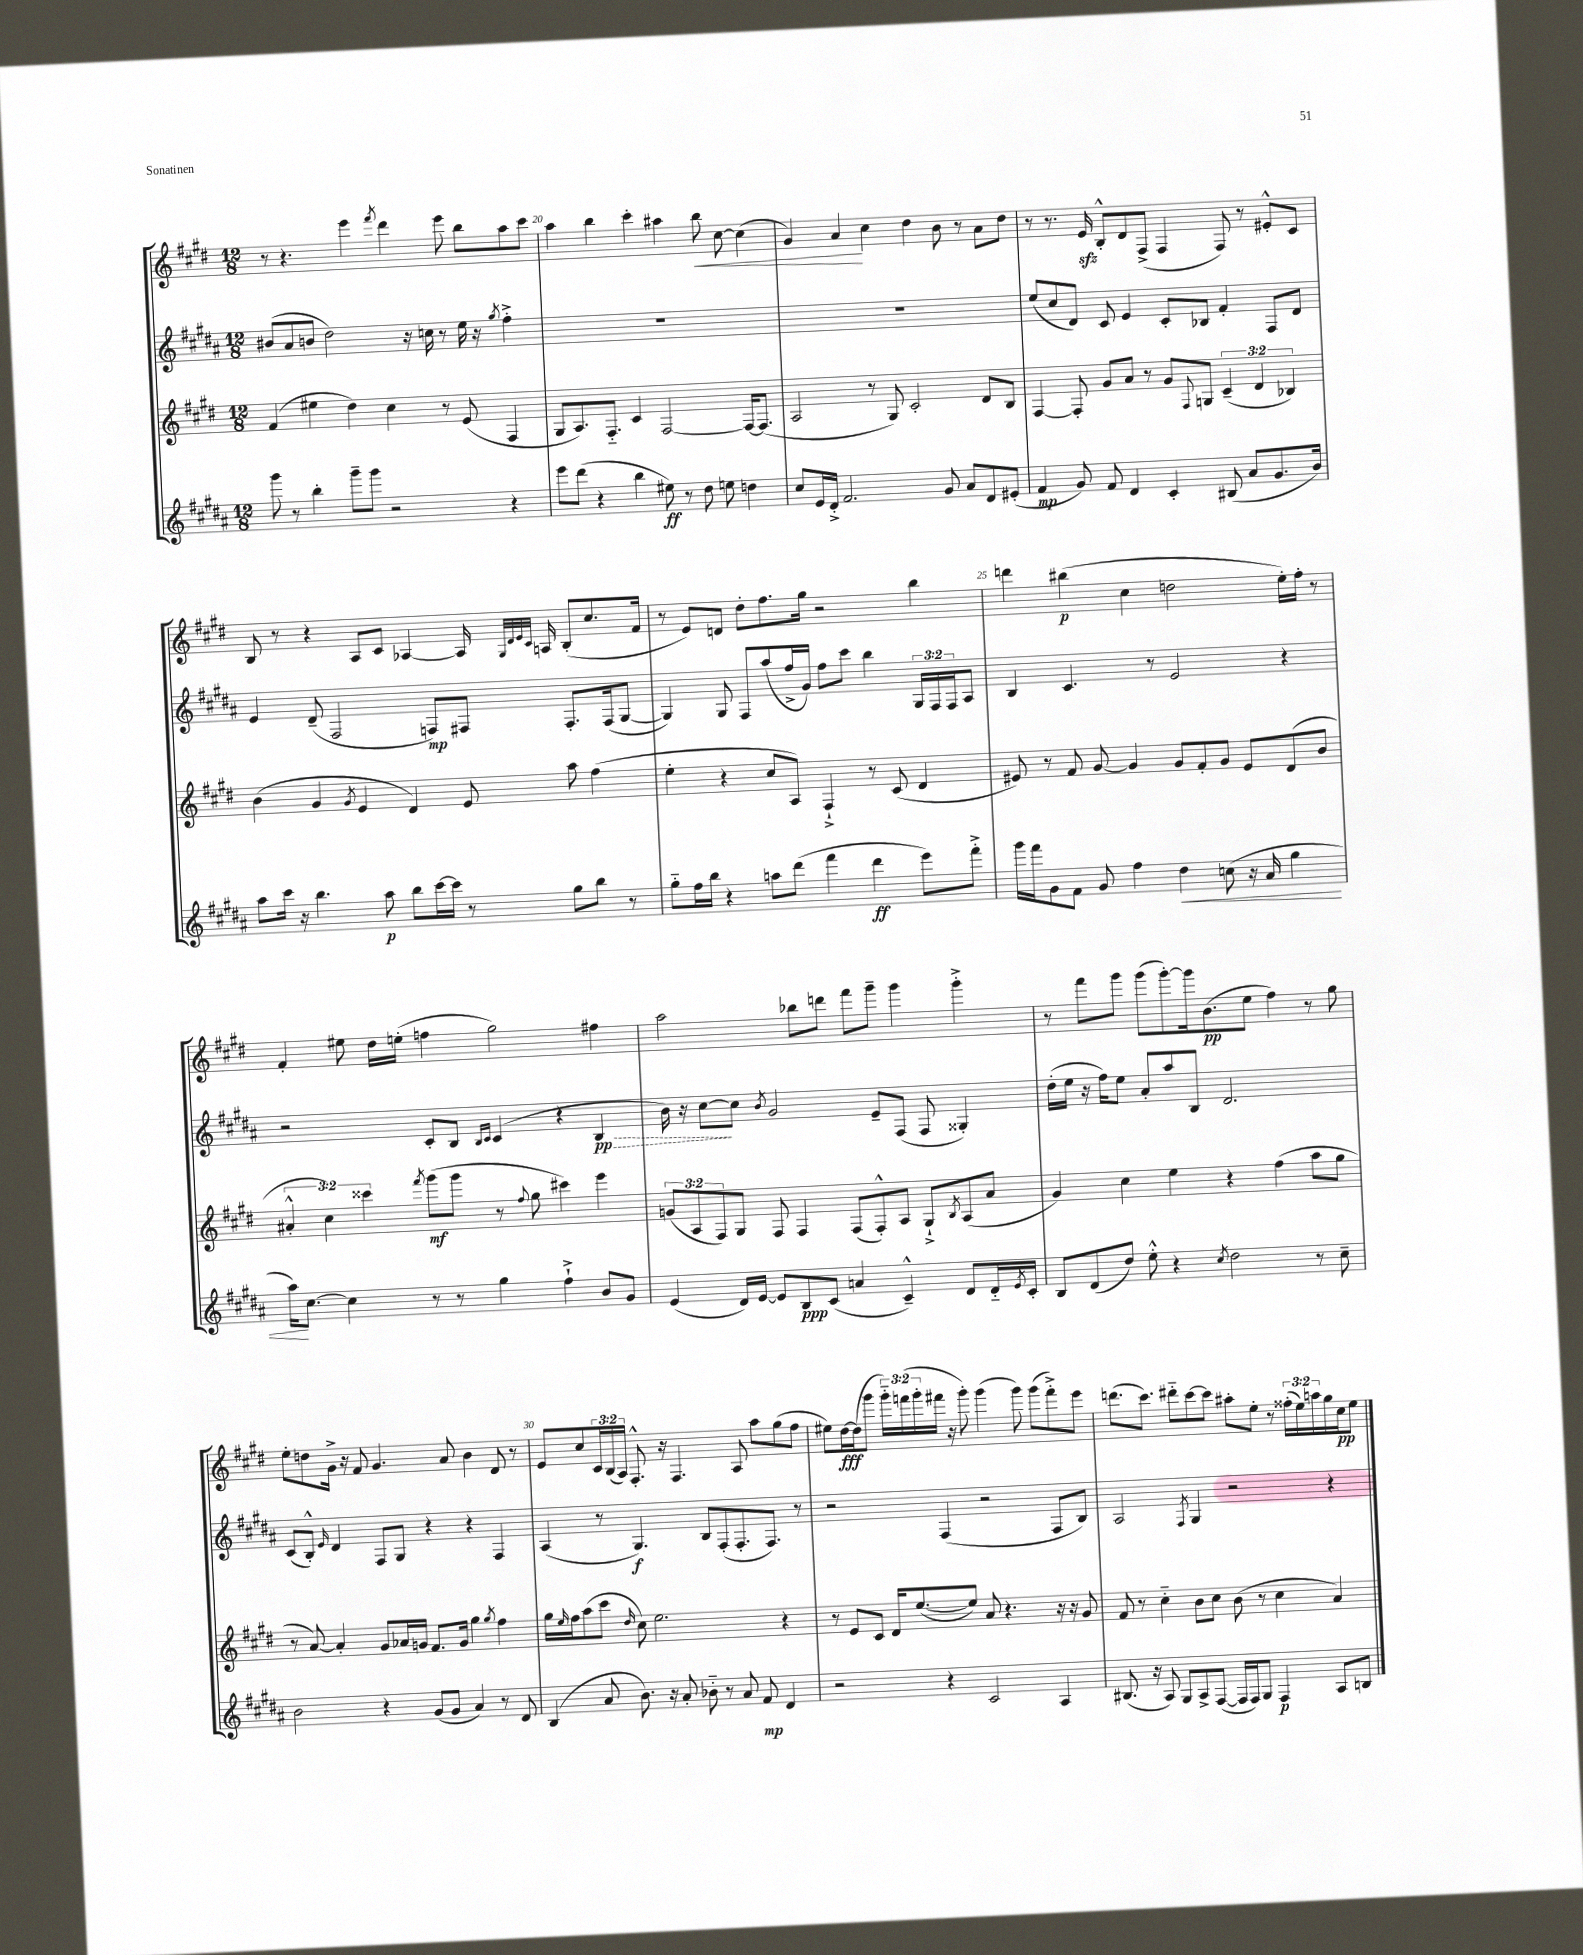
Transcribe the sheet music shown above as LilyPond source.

<<
\new StaffGroup <<
\new Staff = "s0" {
    \clef treble \key e \major \numericTimeSignature \time 12/8 \override Staff.TupletNumber.text = #tuplet-number::calc-fraction-text
    r8 r4. e'''4 \acciaccatura { fis'''8 } dis'''4 e'''8 b''8 a''8 cis'''8 |
    a''4 b''4 cis'''4-. ais''4 b''8\< cis''8~ cis''4( |
    gis'4) a'4\! cis''4 dis''4 b'8 r8 a'8 dis''8 |
    r8 r8. e'16\sfz b8-.-^ dis'8 fis8->( fis4 fis8) r8 eis'8-.-^ cis'8 |
    b8 r8 r4 a8 cis'8 aes4~ aes16 \grace { gis32 dis'32 e'32 cis'32 } a16 b8-.( cis''8. fis'16 |
    r8 e'8) d'8 dis''8-. fis''8. gis''16 r2 b''4 |
    d'''4 bis''4\p( cis''4 d''2 e''16-.) fis''16-. r8 |
    fis'4-. eis''8 dis''16 e''16-.( f''4 gis''2) fis''4 |
    a''2 bes''8 d'''8 fis'''8 gis'''8-- gis'''4 gis'''4-.-> |
    r8 fis'''8 gis'''8 gis'''8( gis'''8~-.) gis'''16 b'8.\pp( e''8 fis''4) r8 gis''8 |
    e''8-. d''8 gis'16-> r16 fis'8 gis'4. a'8 b'4 dis'8 r8 |
    e'8 cis''8 \tuplet 3/2 { cis'16 b16( a16) } fis8.-.-^ r16 fis4. a8 a''8 gis''8( fis''8 |
    eis''8) dis''16~\fff dis''16( gis'''8 \tuplet 3/2 { gis'''16-_) f'''16( gis'''16-. } fis'''16 r16 gis'''8-.) gis'''4( gis'''8) gis'''8( fis'''8-.->) e'''8 |
    d'''8.( cis'''8.) dis'''8-_ cis'''8~ cis'''8 ais''8-. e''8-. r8 \tuplet 3/2 { fisis''16-.( e''16) a''16 } gis''16 cis''16\pp e''8 \bar "|." |
}
\new Staff = "s1" {
    \clef treble \key b \major \numericTimeSignature \time 12/8 \override Staff.TupletNumber.text = #tuplet-number::calc-fraction-text
    bis'8( ais'8 b'8 dis''2) r16 c''16 r8 e''16 r16 \acciaccatura { gis''8 } fis''4-.-> |
    R1. |
    R1. |
    e''8( cis''8 dis'8) cis'8 e'4 cis'8-. bes8 fis'4-. fis8 dis'8 |
    e'4 dis'8--( fis2 f8\mp) fis8 fis8.-. fis16( gis8~ |
    gis4) gis8 fis8 ais''8( fis''16-> gis'16) fis''8 cis'''8 b''4 \tuplet 3/2 { gis16 fis16 fis16 } ais8 |
    b4 cis'4. r8 e'2 r4 |
    r2 cis'8-. b8 \grace { b16 cis'16 } cis'4( r4 \once \override Hairpin.style = #'dashed-line b4\pp\> |
    b'16) r16 cis''8~\! cis''8 \acciaccatura { b'8 } gis'2 e'8-- fis8( fis8 gisis4-.) |
    dis''16-.( e''16 r16 fis''16) e''8 ais'8-. ais''8 b8 dis'2. |
    cis'8( b8-.-^) \grace { e'16 } dis'4 fis8 gis8 r4 r4 fis4 |
    ais4( r8 gis4.\f) b8 fis8-.( fis8.-. fis8.) r8 |
    r2 fis4( r2 fis8 b8) |
    ais2 \acciaccatura { fis8 } gis4 r2 r4 \bar "|." |
}
\new Staff = "s2" {
    \clef treble \key e \major \numericTimeSignature \time 12/8 \override Staff.TupletNumber.text = #tuplet-number::calc-fraction-text
    fis'4( eis''4 dis''4) cis''4 r8 e'8( fis4 |
    gis8 a8.) fis8.-_ cis'4 fis2~ fis16~ fis8.( |
    a2 r8 gis8) cis'2-. dis'8 b8 |
    fis4~ fis8-. gis'8 a'8 r8 gis'8 \appoggiatura { fis8 } g8 \tuplet 3/2 { cis'4--( dis'4 bes4) } |
    b'4( gis'4 \acciaccatura { gis'8 } e'4 dis'4) e'8 a''8 fis''4( |
    e''4-. r4 cis''8 a8) fis4-!-> r8 cis'8( dis'4 |
    eis'8) r8 fis'8 gis'8~ gis'4 gis'8 fis'8-. gis'8 eis'8 dis'8( b'8 |
    \tuplet 3/2 { ais'4-.-^ cis''4) cisis'''4 } \acciaccatura { fis'''8 } gis'''8\mf( gis'''8 r8 \appoggiatura { fis''8 } gis''8 cis'''4) e'''4 |
    \tuplet 3/2 { g'8( a8 fis8) } gis8 fis8 fis4 fis8( fis8-.-^) a8 gis8-!-> \acciaccatura { b8 } a8( a'8 |
    gis'4) cis''4 e''4 r4 fis''4( a''8 gis''8 |
    r8 a'8~) a'4-. gis'8 aes'16 g'16 fis'8. g'16 gis''4 \acciaccatura { gis''8 } fis''4 |
    gis''16 \grace { e''16 } fis''16 a''8( cis'''8 \grace { dis''16 } cis''8) e''2. r4 |
    r8 e'8 cis'8 dis'16 e''8.~( e''8) a'8 r4. r16 r16 gis'8 |
    fis'8 r8 cis''4-_ b'8 cis''8 b'8( r8 cis''4 a'4) \bar "|." |
}
\new Staff = "s3" {
    \clef treble \key b \major \numericTimeSignature \time 12/8
    gis'''8 r8 b''4-. gis'''8-- gis'''8 r2 r4 |
    e'''8 dis'''8( r4 b''4 eis''8\ff) r8 dis''8 e''8 d''4 |
    cis''8 e'16 dis'16-.-> fis'2. gis'8 ais'8 dis'8 eis'8-.( |
    fis'4\mp gis'8) fis'8 dis'4 cis'4-. bis8( ais'8 gis'8. b'16) |
    ais''8 cis'''16 r16 b''4. ais''8\p b''8 cis'''16~ cis'''16 r8 gis''8 b''8 r8 |
    gis''8-_ fis''16 b''16 r4 a''8 dis'''8( fis'''4 dis'''4\ff e'''8) fis'''8-.-> |
    gis'''16 fis'''16 gis'8 fis'8 gis'8 fis''4 dis''4\< c''8( r16 ais'16 gis''4 |
    ais''16\!) cis''8.~ cis''4 r8 r8 gis''4 fis''4-!-> b'8 gis'8 |
    e'4( dis'16) e'16~ e'8 b8\ppp cis'8( a'4 cis'4---^) dis'8 dis'16-_ \acciaccatura { e'8 } cis'16-. |
    b8 dis'8( dis''8) e''8-.-^ r4 \acciaccatura { cis''8 } dis''2 r8 cis''8-- |
    b'2 r4 gis'8( gis'8 ais'4) r8 dis'8 |
    b4( ais'8 b'8.) r16 ais'8-. bes'8-_ r8 ais'8 fis'8\mp dis'4 |
    r2 r4 cis'2 ais4 |
    bis8.( r16 ais8) gis8 ais8-> fis8~( fis16 fis16) gis8 fis4\p ais8 b8 \bar "|." |
}
>>
>>
\layout { \context { \Score currentBarNumber = #19 \override BarNumber.break-visibility = ##(#f #t #t) barNumberVisibility = #(every-nth-bar-number-visible 5) } }
